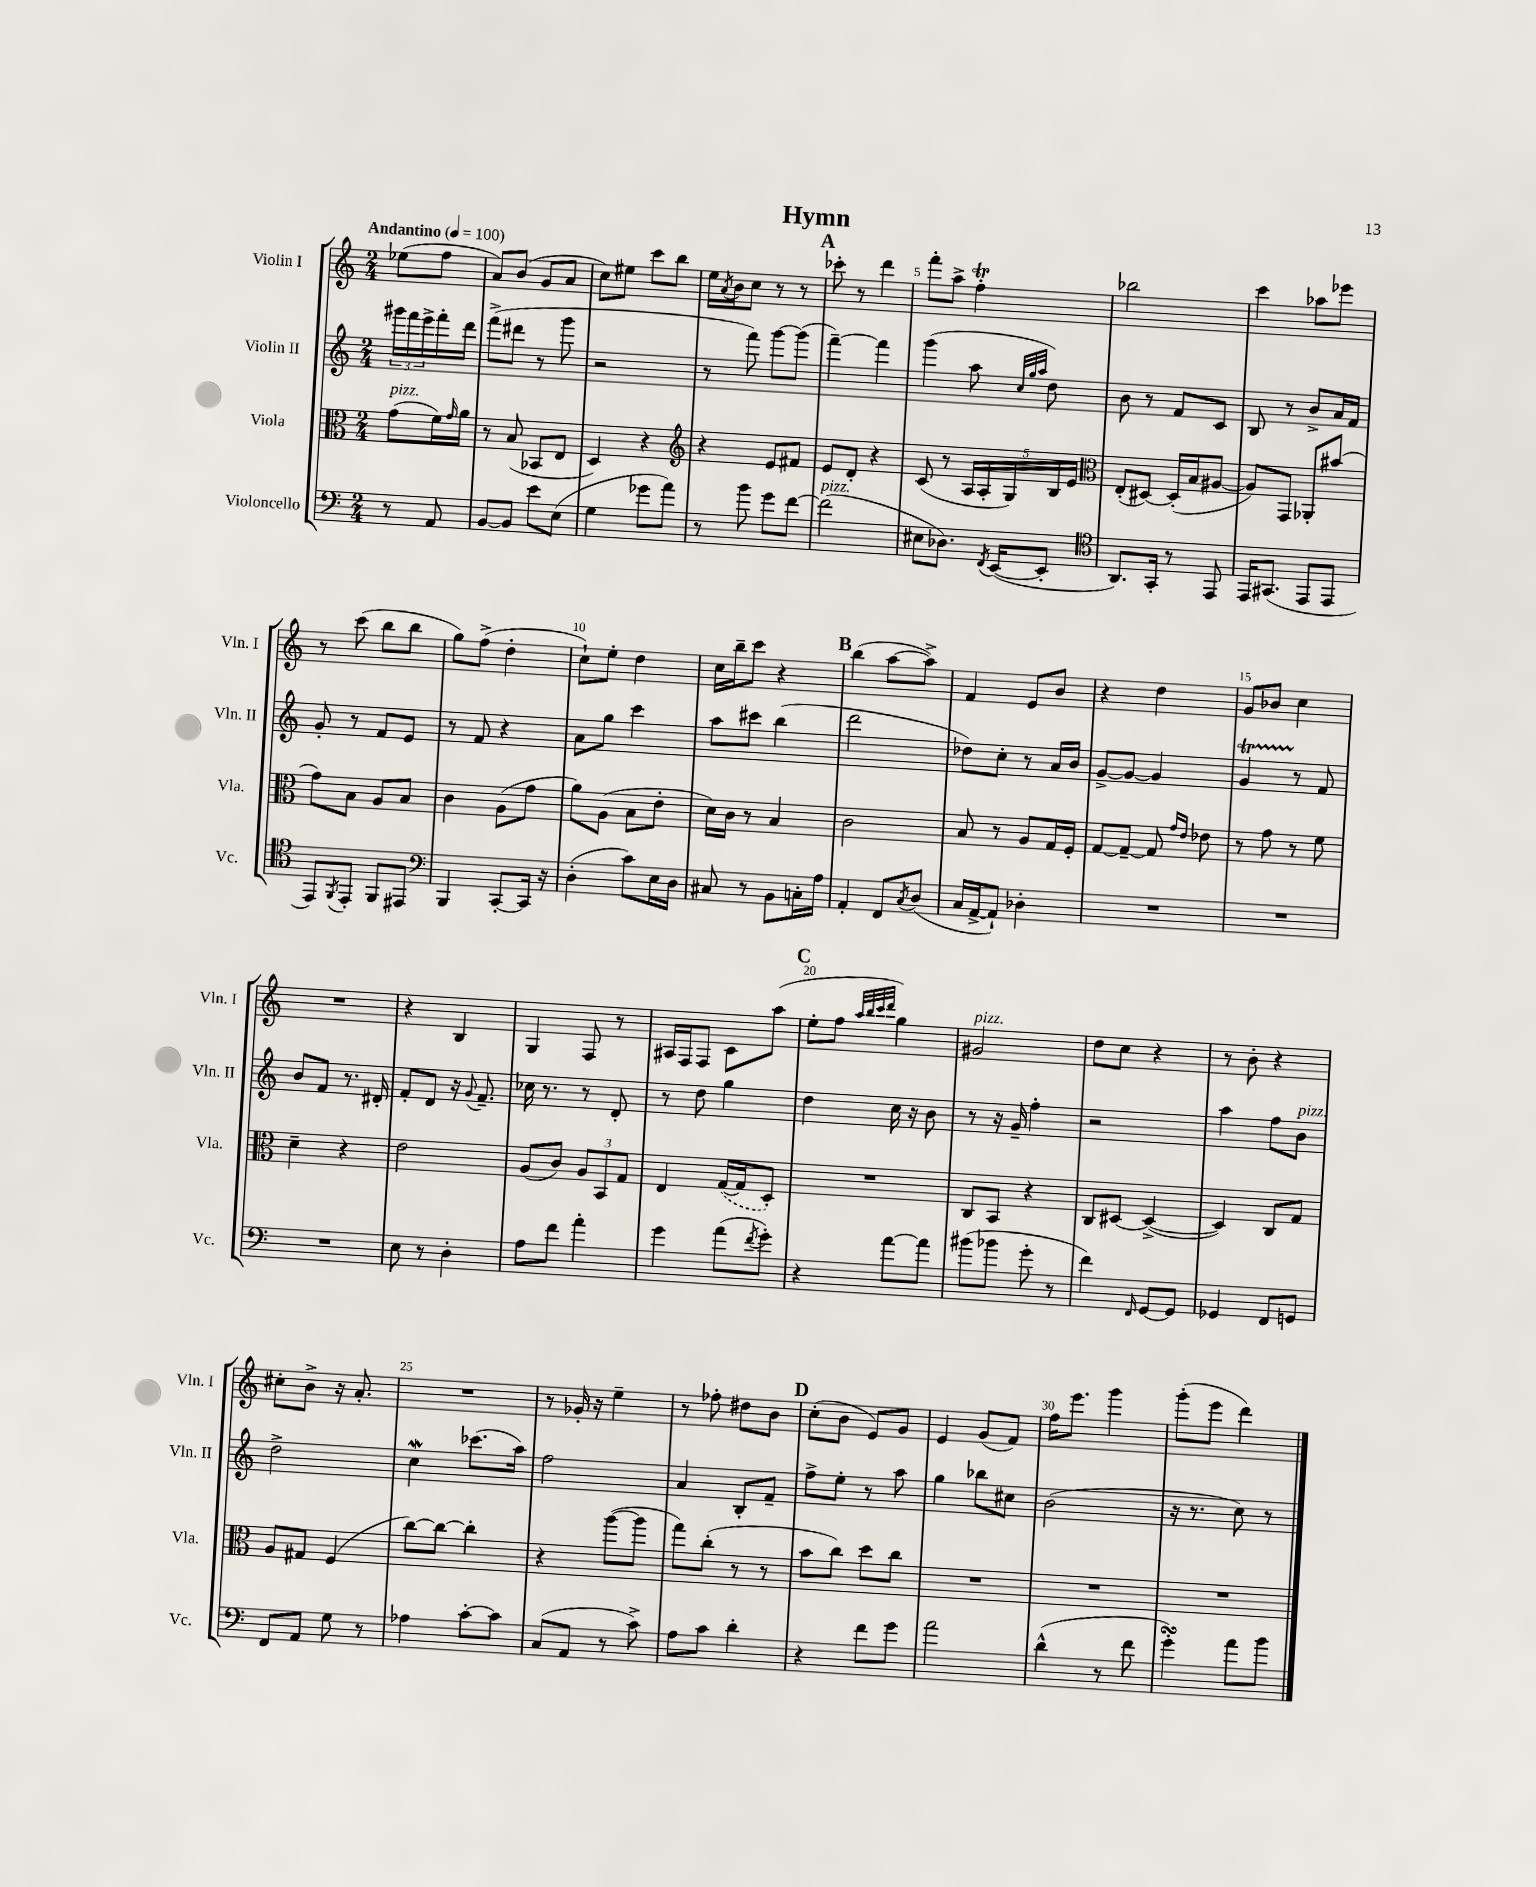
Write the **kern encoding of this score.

**kern	**kern	**kern	**kern
*staff4	*staff3	*staff2	*staff1
*clefF4	*clefC3	*clefG2	*clefG2
*k[]	*k[]	*k[]	*k[]
*M2/4	*M2/4	*M2/4	*M2/4
*MM100	*MM100	*MM100	*MM100
8r	(8g\L	24ggg#\LL	(8ee-\L
.	.	24fff\	.
.	.	24eee^\	.
8AA/	16f\L)	16fff'\	8ff\J
.	16qqg/	.	.
.	16a\JJ	16ddd\JJ	.
=	=	=	=
[8BB/L	8r	(8fff^\L	8a/L)
8BB/]J	(8B/	8ddd#\J	(8b/J
8e\L	8BB-/L	8r	8g/L
(8E\J	8E/J	8ggg\	8a/J
=	=	=	=
4G\	4D/)	2r	8cc\L)
.	.	.	8ee#\J
8g-\L	4r	.	8ccc\L
8a\J)	.	.	8bb\J
=	=	=	=
*	*clefG2	*	*
8r	4r	8r	16ee\LL
.	.	.	8qa/
.	.	.	16b\J
8b\	.	8fff\)	8cc\J
8g\L	8e/L	[8ggg\L	8r
[8f\J	8f#/J	(8ggg\]J	8r
=	=	=	=
(2f\]	8e/L	[4fff~\)	8ccc-'\
.	8d'/J	.	8r
.	4r	4fff\]	4ddd\
=	=	=	=
8E#\L	(8c/	(4ggg\	8fff'\L
8.D-\J)	8r	.	8aa^\J
.	20A/LL	8aa\	4ff'\
.	20A'/	.	.
8qFF/	.	.	.
([16EE/LK	.	.	.
.	20G/)	.	.
.	.	32qqcc/LLL	.
.	.	32qqgg/	.
.	.	32qqaa/JJJ	.
8EE'/]J	.	8dd\)	.
.	20B/	.	.
.	20e/JJ	.	.
=	=	=	=
*clefC4	*clefC3	*	*
8.AA/L)	(8E'/L	8b\	2bb-\
.	[8D#/J)	8r	.
16GG'/Jk	.	.	.
8r	(16D#'/]LL	8f/L	.
.	16B/J	.	.
8EE/	[8A#/J	8c/J	.
=	=	=	=
16EE/LK	8A#/]L)	8B/	4ccc\
(8.GG#/J	.	.	.
.	8GG/J	8r	.
8EE/L	8AA-'/L	8b^/L	8aa-\L
8EE/J	(8b#/J	16a/L	8eee-\J
.	.	16f/JJ	.
=	=	=	=
8EE/L)	8g\L)	8g'/	8r
8qFF/	.	.	.
8EE'/J	8B\J	8r	(8ccc\
8FF/L	8A/L	8f/L	8bb\L
8EE#/J	8B/J	8e/J	8bb\J
=	=	=	=
*clefF4	*	*	*
4BBB/	4c\	8r	8gg\L)
.	.	8f/	(8ff^\J
[8CC'/L	(8A\L	4r	4dd'\
16CC/]Jk	8g\J	.	.
16r	.	.	.
=	=	=	=
(4D'\	8a\L)	8a\L	8cc`\L)
.	(8A\J	8gg\J	8ee'\J
8c\L)	8B\L	4ccc\	4dd\
16E\L	8e'\J	.	.
16D\JJ	.	.	.
=	=	=	=
8C#/	16d\LL)	8aa\L	16cc\LL
.	16c\JJ	.	16bb~\J
8r	8r	8ccc#\J	8ccc\J
8BB\L	4B/	(4bb\	4r
16C'\L	.	.	.
16A\JJ	.	.	.
=	=	=	=
4AA'/	2c\	2ddd\	(4bb\
8FF/L	.	.	[8aa\L
8qC/	.	.	.
(8D/J	.	.	8aa^\]J)
=	=	=	=
16C/LL	8B/	8dd-\L)	4f/
[16AA^/J	.	.	.
8AA`/]J)	8r	8cc'\J	.
4D-'\	8A/L	8r	8e/L
.	16G/L	16a/LL	8b/J
.	16F'/JJ	16b/JJ	.
=	=	=	=
2r	[8G/L	[8g^/L	4r
.	8G~/_J	8g/_J	.
.	8G/]	4g/]	4dd\
.	16qqg/LL	.	.
.	16qqe/JJ	.	.
.	8e-\	.	.
=	=	=	=
2r	8r	4g/	8g/L
.	8g\	.	8b-/J
.	8r	8r	4cc\
.	8f\	8f/	.
=	=	=	=
2r	4d~\	8b/L	2r
.	.	8f/J	.
.	4r	8.r	.
.	.	16d#'/	.
=	=	=	=
8E\	2e\	8f'/L	4r
8r	.	8d/J	.
4D'\	.	16r	4B/
.	.	8qqg/	.
.	.	8.f~/	.
=	=	=	=
8A\L	(8A/L	16cc-\	4G/
.	.	8.r	.
8f\J	8c/J)	.	.
4a'\	12A/L	8r	8F/
.	12BB/	.	.
.	.	8d'/	8r
.	12G/J	.	.
=	=	=	=
4g\	4E/	8r	16A#/LL
.	.	.	16F/J
.	.	8dd\	8F/J
(8a\L	([16G/LL	4gg\	8c\L
.	16G/]J	.	.
8qf/	.	.	.
8g'\J)	8D'/J)	.	(8aa\J
=	=	=	=
4r	2r	4dd\	8ee'\L
.	.	.	8ff\J
.	.	.	32qqaa/LLL
.	.	.	32qqbb/
.	.	.	32qqccc/
.	.	.	32qqddd/JJJ
[8a\L	.	16cc\	4gg\)
.	.	16r	.
8a\]J	.	8b\	.
=	=	=	=
(8b#\L	8C/L	8r	2g#/
8b-\J	8BB/J	16r	.
.	.	16g~/	.
8g'\	4r	4ff'\	.
8r	.	.	.
=	=	=	=
4f\)	8C/L	2r	8dd\L
.	[8D#/J	.	8cc\J
16qqFF/	.	.	.
[8GG/L	(4D#^/_	.	4r
8GG/]J	.	.	.
=	=	=	=
4GG-/	4D#/])	4aa\	8r
.	.	.	8b'\
8FF/L	8C/L	8ff\L	4r
8GG/J	8G/J	8b\J	.
=	=	=	=
8FF/L	8A/L	2dd^\	8cc#'\L
8AA/J	8G#/J	.	8b^\J
8G\	(4F/	.	16r
.	.	.	8.a'/
8r	.	.	.
=	=	=	=
4A-\	[8cc\L)	4cc\	2r
.	8cc\_J	.	.
[8c'\L	4cc'\]	(8.ccc-\L	.
8c\]J	.	.	.
.	.	16aa\Jk)	.
=	=	=	=
(8C/L	4r	2ff\	8r
8AA/J	.	.	16g-'/
.	.	.	16r
8r	([8aa\L	.	4ee~\
8c^\)	8aa\]J	.	.
=	=	=	=
8A\L	8gg\L)	4a/	8r
8c\J	(8cc'\J	.	8ff-'\
4d'\	8r	8B'/L	8dd#\L
.	8r	8f~/J	8b\J
=	=	=	=
4r	8b\L	8ff^\L	(8cc'\L
.	8cc\J)	8ee'\J	8b\J
8f\L	8dd\L	8r	8e/L)
8g\J	8cc\J	8aa\	8g/J
=	=	=	=
2a\	2r	4gg\	4e/
.	.	8bb-\L	(8g/L
.	.	8cc#\J	8f/J)
=	=	=	=
(4d^^\	2r	(2b\	16ff\LK
.	.	.	8.eee\J
8r	.	.	4ggg\
8f\	.	.	.
=	=	=	=
4g'\)	2r	16r	(8ggg'\L
.	.	8.r	.
.	.	.	8eee\J
8a\L	.	8cc\)	4ddd\)
8b\J	.	8r	.
==	==	==	==
*-	*-	*-	*-
